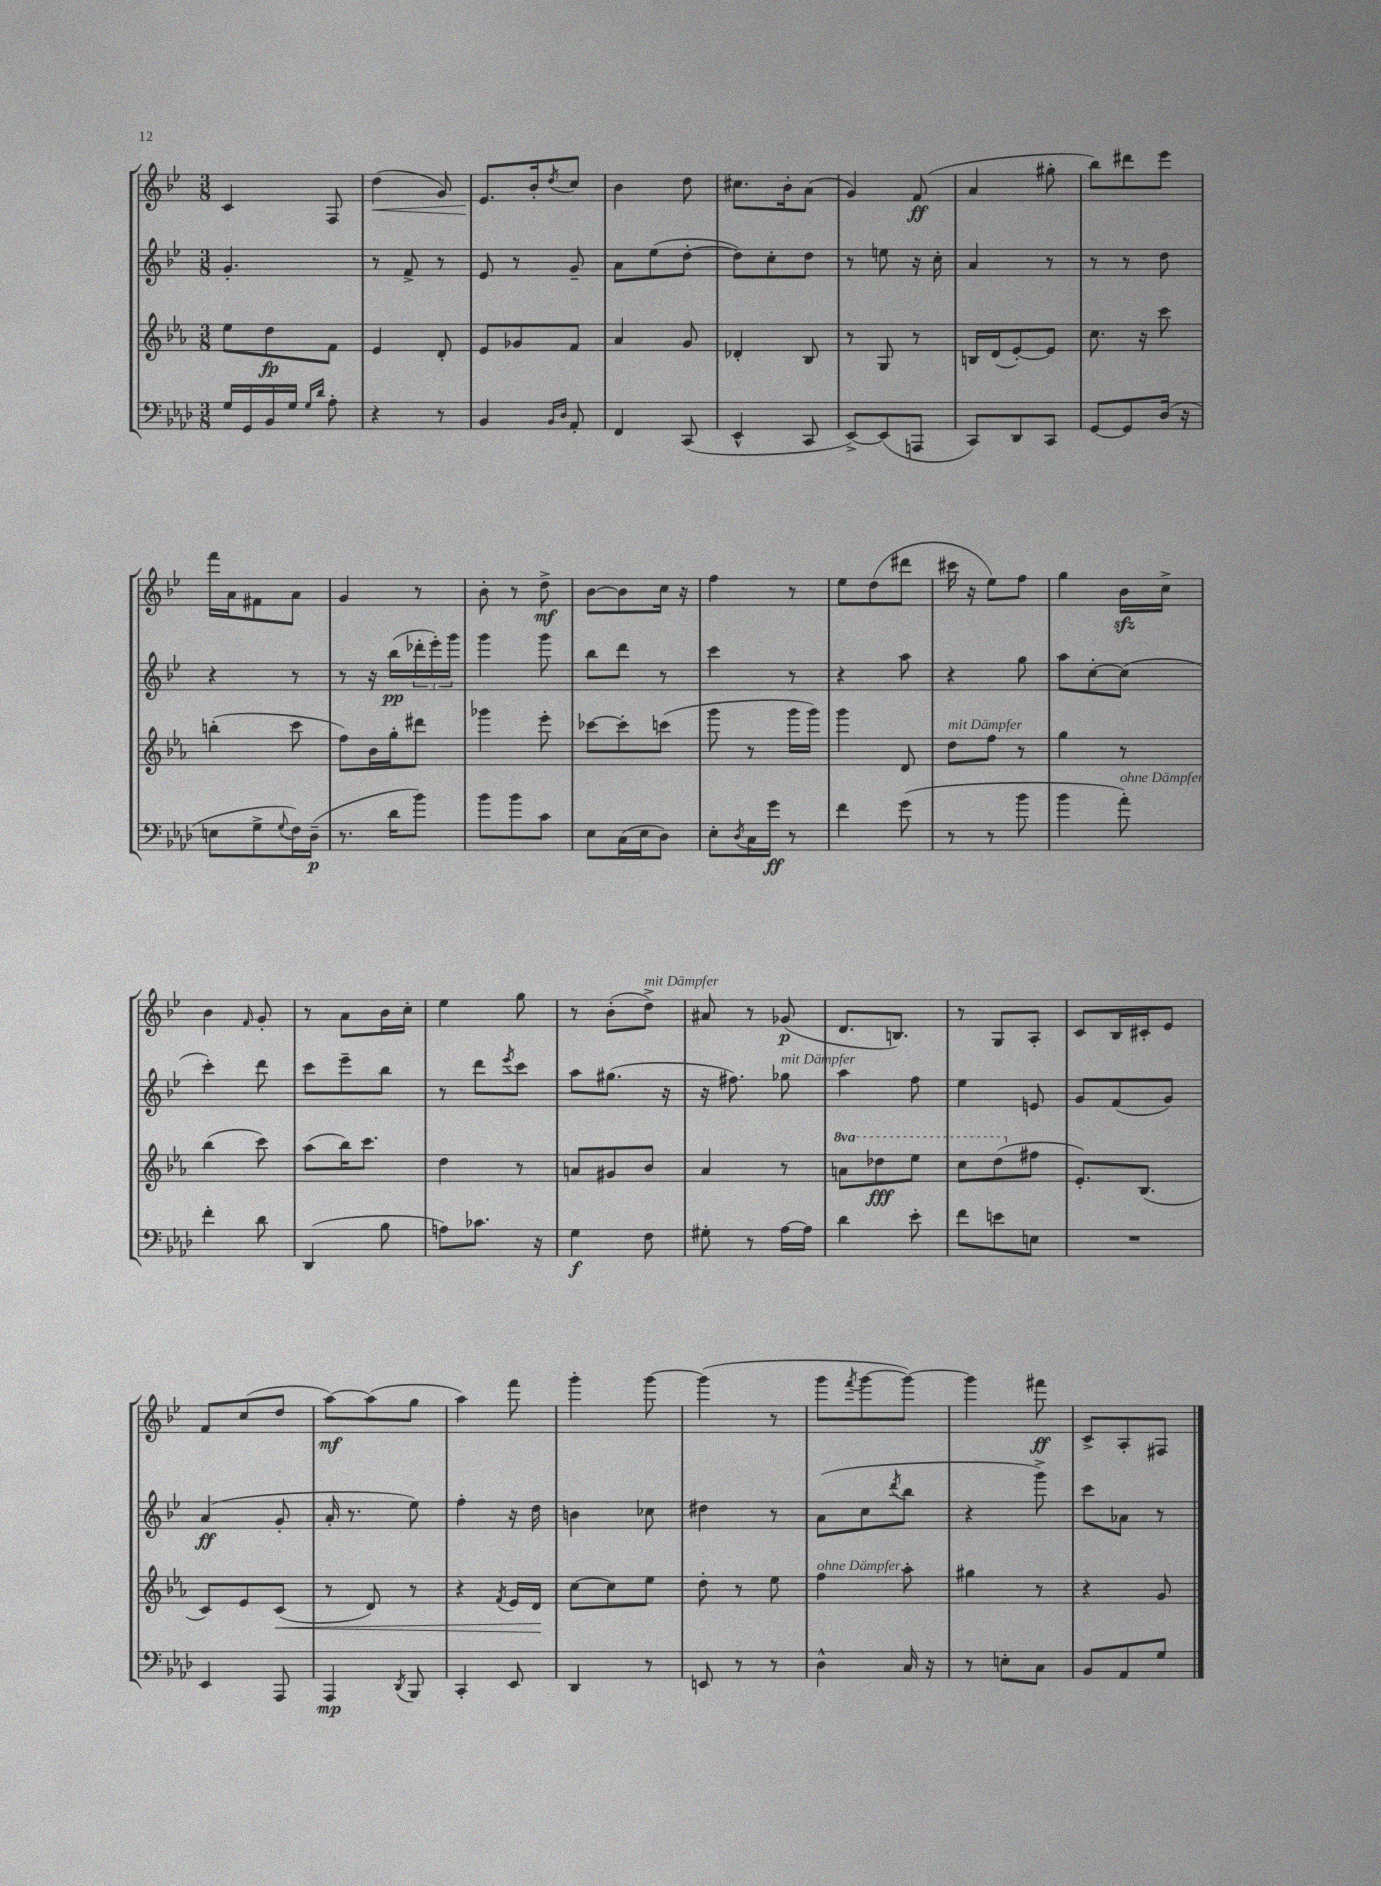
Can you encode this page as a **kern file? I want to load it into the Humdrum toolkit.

**kern	**kern	**kern	**kern
*staff4	*staff3	*staff2	*staff1
*clefF4	*clefG2	*clefG2	*clefG2
*k[b-e-a-d-]	*k[b-e-a-]	*k[b-e-]	*k[b-e-]
*M3/8	*M3/8	*M3/8	*M3/8
16G	8ee-	4.g'	4c
16GG	.	.	.
16BB-	8dd	.	.
16G	.	.	.
16qqG	.	.	.
16qqd-	.	.	.
8A-'	8f	.	8F
=	=	=	=
4r	4e-	8r	(4dd
.	.	8f^	.
8r	8d'	8r	8g)
=	=	=	=
4BB-	8e-	8e-	8.e-
.	8g-	8r	.
.	.	.	16b-'
16qqBB-	.	.	.
16qqD-	.	.	8qdd
8AA-'	8f	8g~	8cc
=	=	=	=
4FF	4a-	8a	4b-
.	.	(8ee-	.
(8CC	8g	[8dd'	8dd
=	=	=	=
4EE-^^	4d-'	8dd])	8.cc#
.	.	8cc'	.
.	.	.	16b-'
8CC	8B-	8dd	(8a
=	=	=	=
[8EE-^)	8r	8r	4g)
(8EE-]	8G	8ee	.
8AAA	8r	16r	(8f
.	.	16cc'	.
=	=	=	=
8CC)	16B	4a	4a
.	(16d	.	.
8DD-	[8e-')	.	.
8CC	8e-]	8r	8gg#'
=	=	=	=
[8GG	8.cc	8r	8bb-)
8GG]	.	8r	8ddd#
.	16r	.	.
(16D-	8ccc	8dd	8eee-
16r	.	.	.
=	=	=	=
8E	(4bb'	4r	16fff
.	.	.	16a
8G^	.	.	8f#
8qqG	.	.	.
16F)	8ccc	8r	8a
(16D-~	.	.	.
=	=	=	=
8.r	8ff)	8r	4g
.	16b-	16r	.
16d-	16gg'	(16bb-	.
8b-)	8ddd#	24ddd-'	8r
.	.	24eee-')	.
.	.	24ggg	.
=	=	=	=
8b-	4ggg-	4ggg	8b-'
8b-	.	.	8r
8c	8eee-'	8ggg	8dd^
=	=	=	=
8E-	[8ccc-	8bb-	[8b-
(16C	8ccc-']	8ddd	8b-]
16E-	.	.	.
8D-)	(8ccc	8r	16cc
.	.	.	16r
=	=	=	=
8E-'	8ggg	4ccc	4ff
8qD-	.	.	.
16C	8r	.	.
16g	.	.	.
8r	16ggg	8r	8r
.	16ggg)	.	.
=	=	=	=
4f	4ggg	4r	8ee-
.	.	.	(8dd
(8g	8d	8aa	8ddd#
=	=	=	=
8r	8dd	4r	16ccc#
.	.	.	16r
8r	8ff	.	8ee-)
8b-	8r	8gg	8ff
=	=	=	=
4b-	4gg	8aa	4gg
.	.	[8cc'	.
8a-')	8r	(8cc]	16b-
.	.	.	16cc^
=	=	=	=
4f'	(4bb-	4ccc')	4b-
.	.	.	16qqf
8d-	8ccc)	8ddd	8g'
=	=	=	=
(4DD-	(8aa-	8ccc	8r
.	16bb-)	8eee-~	8a
.	8.ccc	.	.
8B-	.	8bb-	16b-
.	.	.	16cc'
=	=	=	=
8A)	4dd	8r	4ee-
8.c-	.	8ddd	.
.	.	8qeee-	.
.	8r	8ccc	8gg
16r	.	.	.
=	=	=	=
4G	8a	8aa	8r
.	8g#	(8.gg#	(8b-'
8F	8b-	.	8dd^)
.	.	16r	.
=	=	=	=
8G#'	4a-	16r	8a#
.	.	8.ff#)	.
8r	.	.	8r
[16A-	8r	8gg-	(8g-
16A-]	.	.	.
=	=	=	=
4d-	8aa	4aa	8.d
.	8ddd-	.	.
.	.	.	8.B)
8e-'	8eee-	8ff	.
=	=	=	=
8f	8ccc	4ee-	8r
8e	(8ddd	.	8G
8E	8ff#	8e	8A'
=	=	=	=
4.r	8.e-')	8g	8c
.	.	(8f	16B-
.	(8.B-	.	16c#'
.	.	8g)	8e-
=	=	=	=
4EE-	8c)	(4a	8f
.	8e-	.	(8cc
8AAA-	(8c	8g'	8dd
=	=	=	=
4AAA-	8r	16a'	[8aa)
.	.	8.r	.
.	8d)	.	(8aa]
8qDD-	.	.	.
8BBB-	8r	8ee-)	8gg
=	=	=	=
4CC'	4r	4ff'	4aa)
.	8qf	.	.
8EE-	16e-	16r	8fff
.	16d	16dd	.
=	=	=	=
4DD-	[8cc	4b	4ggg'
.	8cc]	.	.
8r	8ee-	8cc-	[8ggg
=	=	=	=
8EE	8dd'	4dd#	(4ggg]
8r	8r	.	.
8r	8ee-	8r	8r
=	=	=	=
4D-^^	4ff	(8a	8ggg
.	.	.	8qfff
.	.	8cc	[8ggg
.	.	8qddd	.
16C	8aa-'	8bb-	8ggg_)
16r	.	.	.
=	=	=	=
8r	4gg#	4r	4ggg]
8E'	.	.	.
8C	8r	8ggg^)	8fff#
=	=	=	=
8BB-	4r	8ccc	8c^
8AA-	.	8a-	8A'
8G	8g	8r	8F#
==	==	==	==
*-	*-	*-	*-
